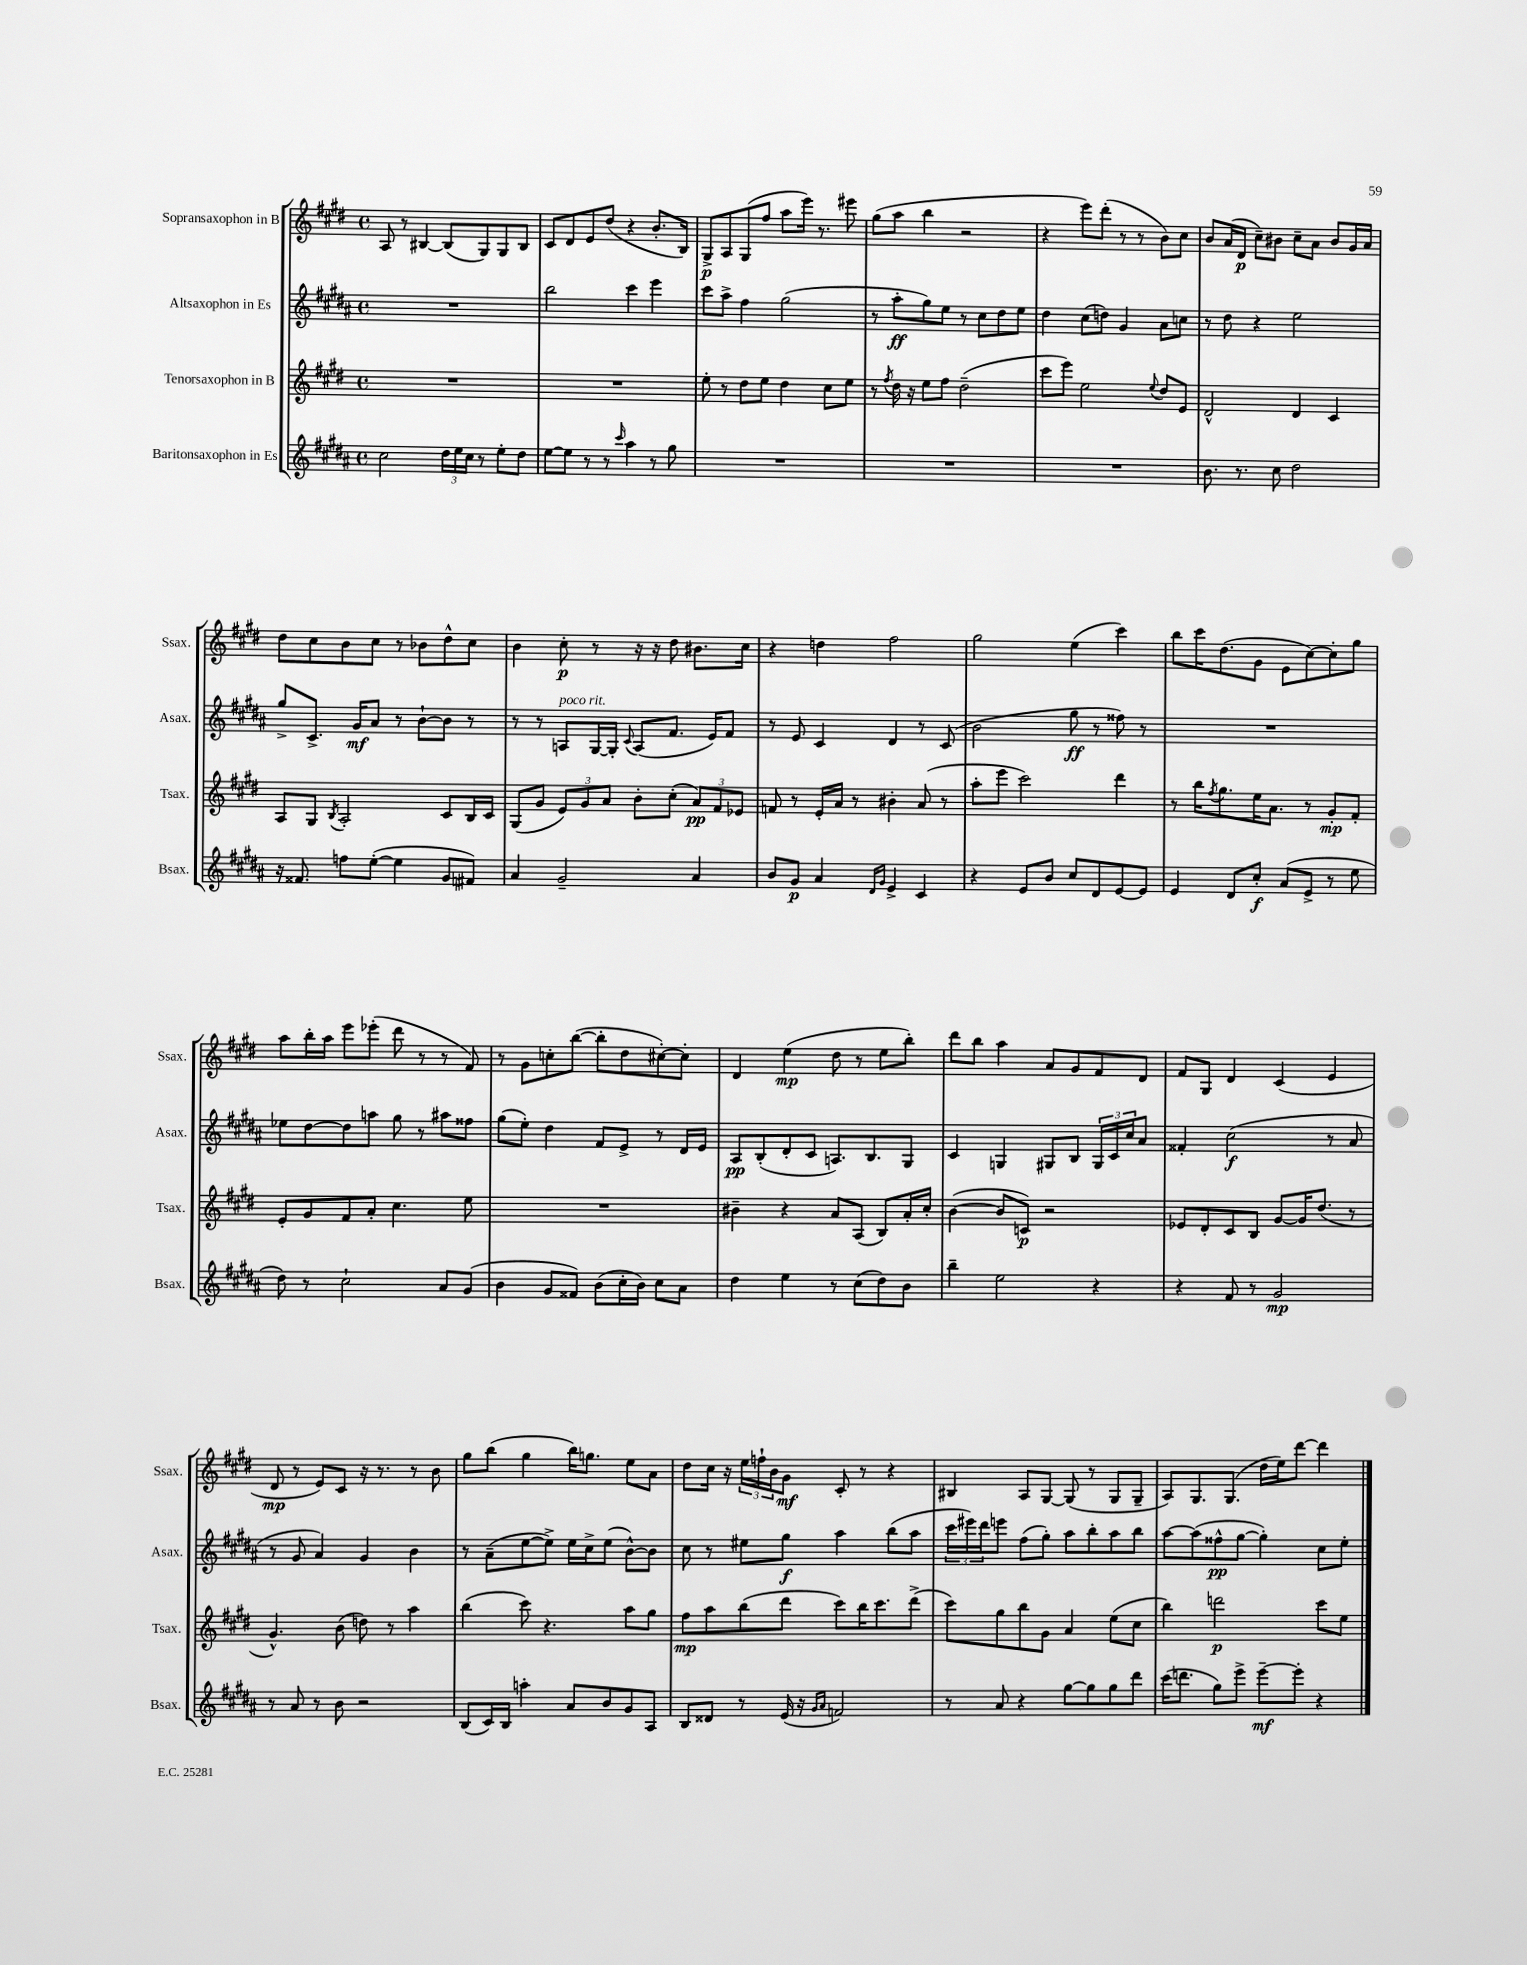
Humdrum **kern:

**kern	**kern	**kern	**kern
*staff4	*staff3	*staff2	*staff1
*clefG2	*clefG2	*clefG2	*clefG2
*k[f#c#g#d#a#]	*k[f#c#g#d#]	*k[f#c#g#d#a#]	*k[f#c#g#d#]
*M4/4	*M4/4	*M4/4	*M4/4
*met(c)	*met(c)	*met(c)	*met(c)
2cc#\	1r	1r	8A/
.	.	.	8r
.	.	.	[4B#/
24dd#\LL	.	.	(8B#/]L
24ee\	.	.	.
24cc#\JJ	.	.	.
8r	.	.	8G#/)
8ee'\L	.	.	8G#/
8dd#\J	.	.	8B#/J
=	=	=	=
[8ee\L	1r	2bb\	8c#/L
8ee\]J	.	.	8d#/
8r	.	.	8e/
8r	.	.	(8dd#/J
16qqccc#/	.	.	.
4aa#\	.	4ccc#\	4r
8r	.	4eee\	8.b'/L
8gg#\	.	.	.
.	.	.	16B/Jk)
=	=	=	=
1r	8ee'\	8ccc#\L	8G#^/L
.	8r	8aa#^\J	8A/
.	8dd#\L	4ff#\	(8G#/
.	8ee\J	.	8ff#/J
.	4dd#\	(2gg#\	8aa\L
.	.	.	16eee\Jk)
.	.	.	8.r
.	8cc#\L	.	.
.	8ee\J	.	8eee#\
=	=	=	=
1r	8r	8r	(8gg#\L
.	8qff#/	.	.
.	16dd#\	8aa#'\L	8aa\J
.	16r	.	.
.	8ee\L	8gg#\)	4bb\
.	8ff#\J	8ee\J	.
.	(2dd#~\	8r	2r
.	.	8cc#\L	.
.	.	8dd#\	.
.	.	8ee\J	.
=	=	=	=
1r	8ccc#\L	4dd#\	4r
.	8eee\J)	.	.
.	2ee\	(8cc#\L	8eee\L)
.	.	8dd\J)	(8ddd#'\J
.	.	4g#/	8r
.	.	.	8r
.	8qqee/	.	.
.	8dd#/L	8a#\L	8b\L)
.	8e/J	8cc\J	8cc#\J
=	=	=	=
8.b\	2d#^^/	8r	8b/L
.	.	8dd#\	(16a/L
8.r	.	.	16d#/JJ
.	.	4r	8cc#~\L)
8cc#\	.	.	8b#\J
2dd#\	4d#/	2ee\	8cc#~\L
.	.	.	8a\J
.	4c#/	.	8b#/L
.	.	.	16g#/L
.	.	.	16a/JJ
=	=	=	=
16r	8A/L	8gg#^/L	8dd#\L
8.f##/	.	.	.
.	8G#/J	8.c#^/J	8cc#\
.	8qB/	.	.
8ff\L	2A'/	.	8b\
.	.	16g#/LK	.
([8ee'\J	.	8a#/J	8cc#\J
4ee\]	.	8r	8r
.	.	[8b`\L	8b-\L
8g#/L	8c#/L	8b\]J	8dd#^^\
8f#/J)	16B/L	8r	8cc#\J
.	16c#/JJ	.	.
=	=	=	=
4a#/	(8G#/L	8r	4b\
.	8g#/J	8r	.
2g#~/	12e/L)	8A/L	8cc#'\
.	12g#/	.	.
.	.	[16G#/L	8r
.	12a/J	.	.
.	.	16G#'/]JJ	.
.	.	8qqc#/	.
.	8b'\L	(8A/L	16r
.	.	.	16r
.	(8cc#'\J	8.f#/J	8dd#\
4a#/	12a/L)	.	8.b#\L
.	.	16e/LK)	.
.	12f#/	.	.
.	.	8f#/J	.
.	12e-/J	.	.
.	.	.	16cc#\Jk
=	=	=	=
8b/L	8f/	8r	4r
8g#/J	8r	8e/	.
4a#/	16e'/LL	4c#/	4dd\
.	16a/JJ	.	.
.	8r	.	.
16qqd#/LL	.	.	.
16qqg#/JJ	.	.	.
4e^/	4b#'\	4d#/	2ff#\
4c#/	(8a/	8r	.
.	8r	(8c#/	.
=	=	=	=
4r	8aa'\L	2b\	2gg#\
.	8eee\J	.	.
8e/L	2ccc#\)	.	.
8b/J	.	.	.
8cc#/L	.	8gg#\	(4ee\
8d#/	.	8r	.
[8e/	4ddd#\	8ff##\)	4ccc#\)
8e/]J	.	8r	.
=	=	=	=
4e/	8r	1r	8bb\L
.	16bb\LK	.	16ccc#\K
.	8qff#/	.	.
.	8.gg#\	.	(8.dd#\
8d#/L	.	.	.
8cc#'/J	16ee\K	.	8g#\J
.	8.a\J	.	.
(8a#/L	.	.	8e\L
8e^/J	8r	.	[8cc#\)
8r	8g#'/L	.	8cc#'\]
8ee\	8f#'/J	.	8gg#\J
=	=	=	=
8dd#\)	8e'/L	8ee-\L	8aa\L
8r	8g#/	[8dd#\	16bb'\L
.	.	.	16aa\JJ
2cc#`\	8f#/	8dd#\]	8eee\L
.	8a'/J	8aa\J	(8eee-'\J
.	4.cc#\	8gg#\	8ddd#\
.	.	8r	8r
8a#/L	.	8aa#\L	8r
(8g#/J	8ee\	8ff##\J	8f#/)
=	=	=	=
4b\	1r	(8gg#\L	8r
.	.	8ee'\J)	8g#\L
8g#/L	.	4dd#\	8cc'\
8f##/J)	.	.	([8bb\J
(8b\L	.	8f#/L	8bb'\]L
16cc#'\L	.	8e^/J	8dd#\
16b\JJ)	.	.	.
8cc#\L	.	8r	[8cc#'\)
8a#\J	.	16d#/LL	8cc#'\]J
.	.	16e/JJ	.
=	=	=	=
4dd#\	4b#~\	8A#/L	4d#/
.	.	(8B'/	.
4ee\	4r	8d#'/	(4ee\
.	.	8c#/J	.
8r	8a/L	8.A/L)	8dd#\
(8cc#\L	(8A/J	.	8r
.	.	8.B/	.
8dd#\)	8B/L)	.	8ee\L
8b\J	16a'/L	8G#/J	8bb'\J)
.	16cc#'/JJ	.	.
=	=	=	=
4bb~\	([4b\	4c#/	8ddd#\L
.	.	.	8bb\J
2ee\	8b/]L	4G/	4aa\
.	8c/J)	.	.
.	2r	8G#/L	8a/L
.	.	8B/J	8g#/
4r	.	24G#/LL	8f#/
.	.	24c#/	.
.	.	24cc#/J	.
.	.	8a#/J	8d#/J
=	=	=	=
4r	8e-/L	4f##'/	8f#/L
.	8d#'/	.	8G#/J
8f#/	8c#/	(2cc#\	4d#/
8r	8B/J	.	.
2g#/	[8g#/L	.	(4c#/
.	16g#/]K	.	.
.	(8.dd#/J	.	.
.	.	8r	4e/
.	8r	8a#/	.
=	=	=	=
8r	4.g#^^/)	8r	8d#/
8a#/	.	8g#/	8r
8r	.	4a#/)	8e/L)
8b\	(8b\	.	8c#/J
2r	8dd\)	4g#/	16r
.	.	.	8.r
.	8r	.	.
.	4aa\	4b\	8r
.	.	.	8b\
=	=	=	=
(8B/L	(4bb\	8r	8gg#\L
16c#/L)	.	(8a#~\L	(8bb\J
16B/JJ	.	.	.
4aa'\	8ccc#\)	[8ee\	4gg#\
.	4.r	8ee^\]J)	.
8a#/L	.	16ee\LL	16bb\LK)
.	.	16cc#^\J	8.gg\J
8b/	.	(8ee\J	.
8g#/	8aa\L	[8b^^\L)	8ee\L
8A#/J	8gg#\J	8b\]J	8a\J
=	=	=	=
8B/L	8ff#\L	8cc#\	8dd#\L
8d##/J	8aa\	8r	16cc#\Jk
.	.	.	16r
8r	(8bb\	8ee#\L	24ee\LL
.	.	.	24ff`\
.	.	.	24b\J
(16e/	8ddd#\J	8gg#\J	8g#\J
16r	.	.	.
16qqg#/LL	.	.	.
16qqa#/JJ	.	.	.
2f/)	8ccc#\L)	4aa#\	8c#'/
.	16bb\K	.	8r
.	8.ccc#\	.	.
.	.	(8bb\L	4r
.	(8ddd#^\J	8aa#\J	.
=	=	=	=
8r	8ccc#\L)	24ccc#\LL	4B#/
.	.	24eee#\)	.
.	.	24ddd#\J	.
8a#/	8gg#\	8eee\J	.
4r	8bb\	(8ff#\L	8A/L
.	8g#\J	8gg#'\J)	[8G#/J
[8gg#\L	4a/	8aa#\L	(8G#/]
8gg#\]	.	8bb'\	8r
8gg#\	(8ee\L	8aa#\	8G#/L
8ddd#\J	8cc#\J	8bb\J	8G#~/J
=	=	=	=
(16ccc#\LK	4bb\)	[8aa#\L	8A/L)
8.ddd\J	.	.	.
.	.	(8aa#\]	8.G#/
8gg#\L)	2ddd\	8ff##^^\	.
.	.	.	(8.G#/J
8eee^\J	.	[8gg#\J	.
[8eee~\L	.	4gg#'\])	16dd#\LL
.	.	.	16ee\J)
8eee'\]J	.	.	[8ddd#\J
4r	8ccc#\L	8cc#\L	4ddd#\]
.	8ee\J	8ee'\J	.
==	==	==	==
*-	*-	*-	*-
